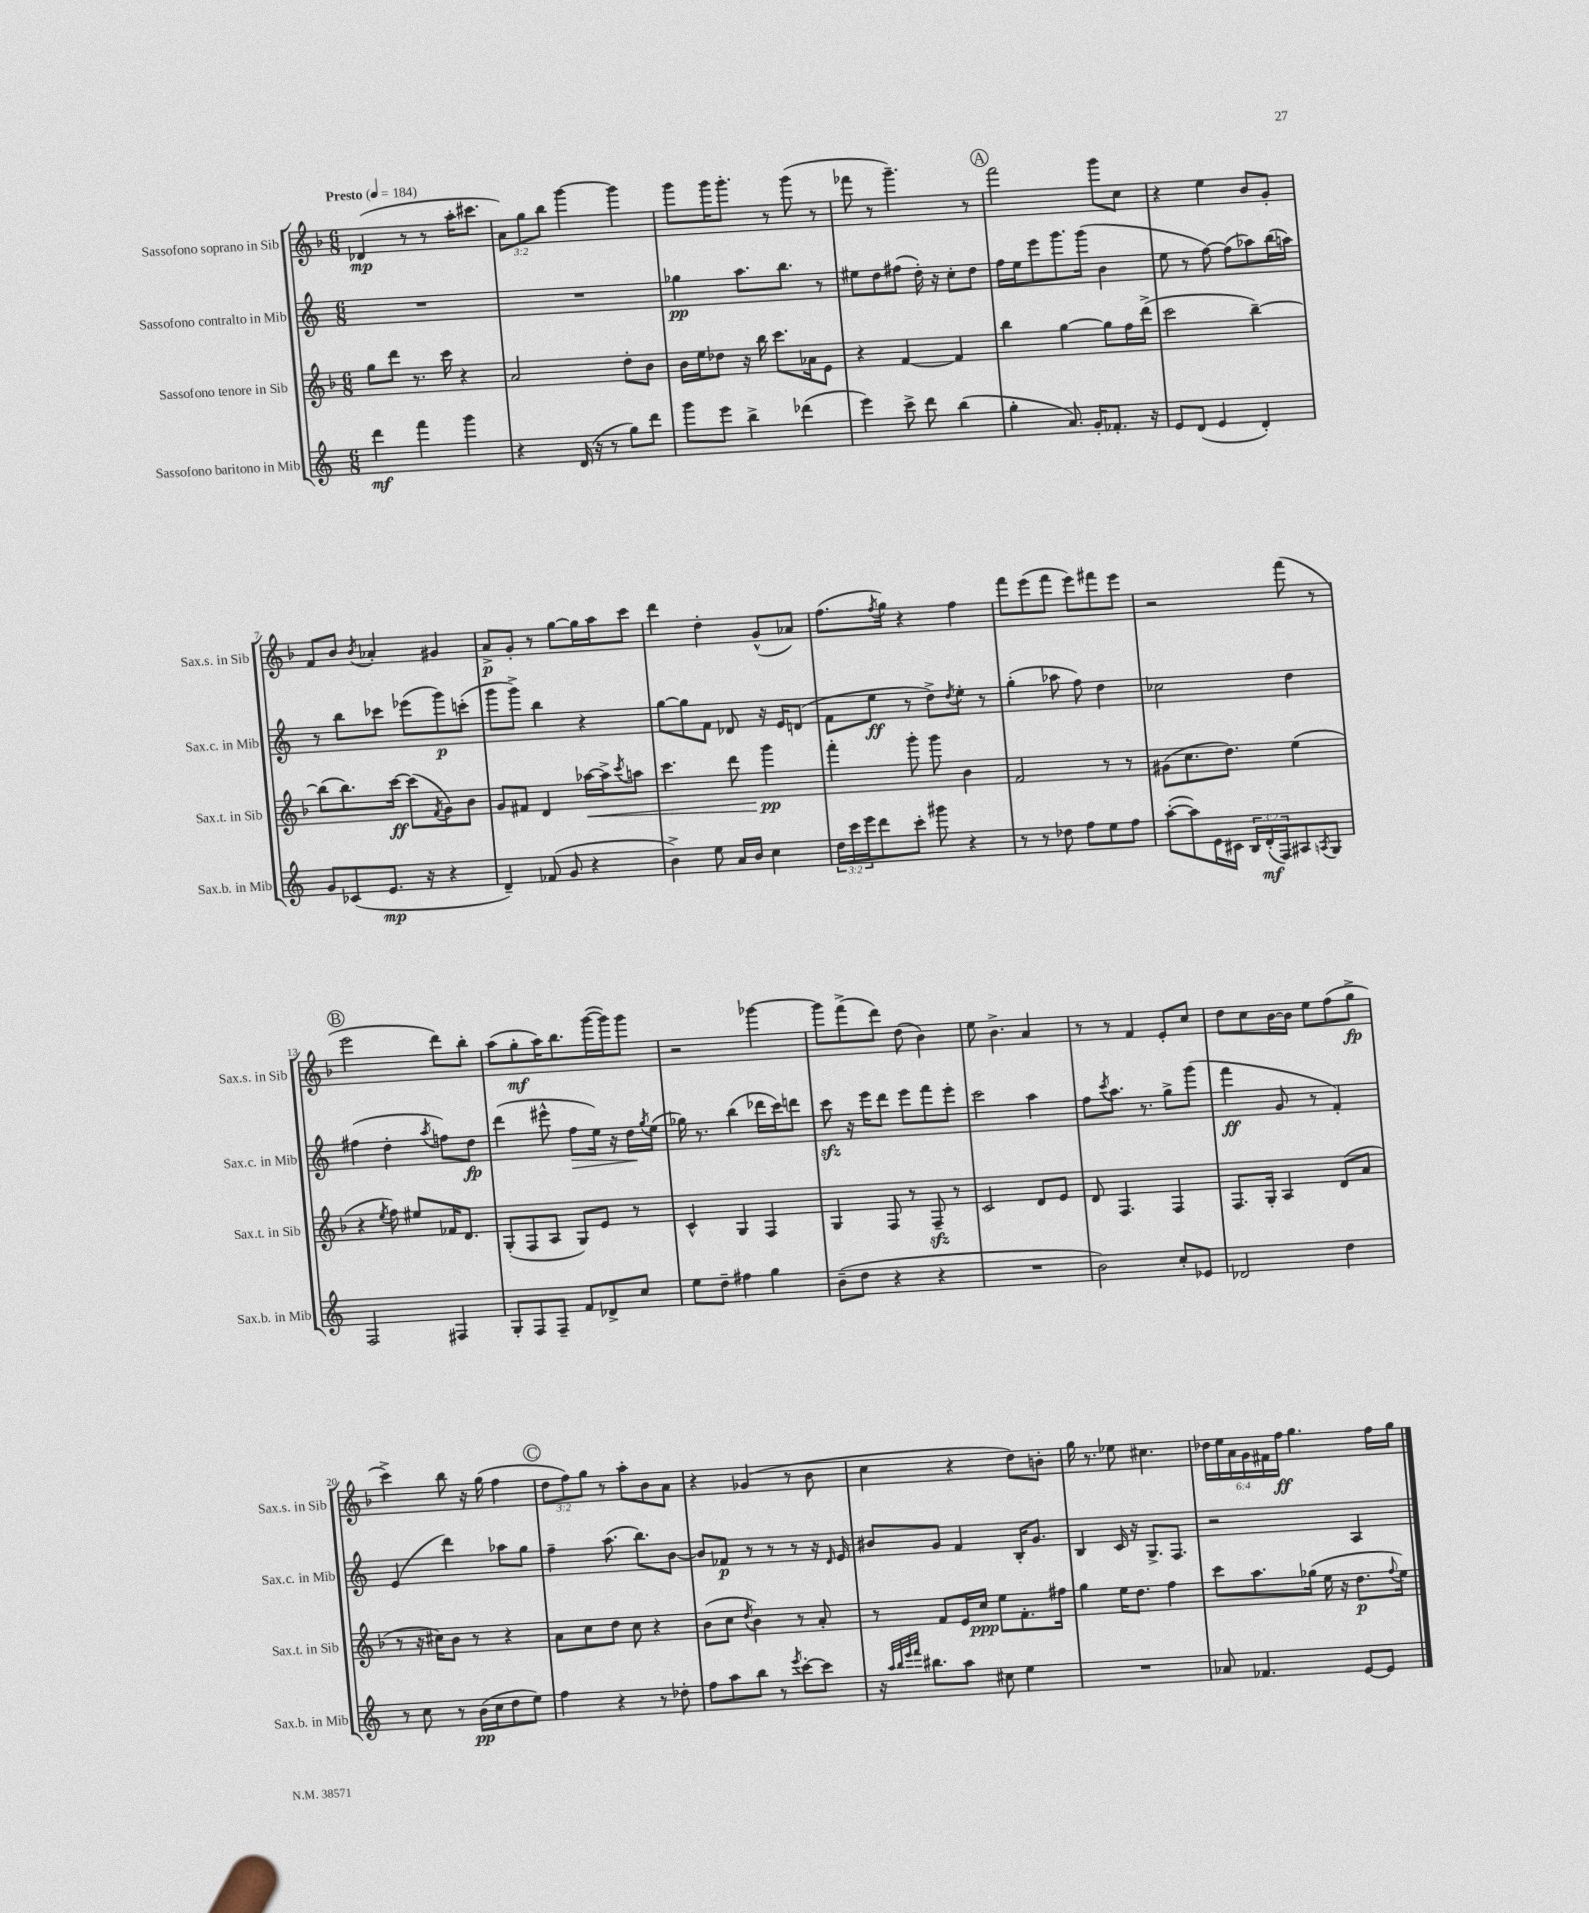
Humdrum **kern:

**kern	**kern	**kern	**kern
*staff4	*staff3	*staff2	*staff1
*clefG2	*clefG2	*clefG2	*clefG2
*k[]	*k[b-]	*k[]	*k[b-]
*M6/8	*M6/8	*M6/8	*M6/8
*MM184	*MM184	*MM184	*MM184
4ddd	8gg	2.r	(4d-
.	8ddd	.	.
4fff	8.r	.	8r
.	.	.	8r
.	16ccc	.	.
4ggg	4r	.	16aa'
.	.	.	8.ccc#
=	=	=	=
4r	2a	2.r	12a)
.	.	.	12gg
.	.	.	12bb-
(16d	.	.	[4ggg
16r	.	.	.
8r	.	.	.
8gg)	8dd'	.	4ggg]
8ddd	8b-	.	.
=	=	=	=
8ggg	16b-	4gg-	8ggg
.	16ee	.	.
8eee	8dd-	.	16ggg
.	.	.	8.ggg'
4bb^	16r	8.aa	.
.	16bb-	.	.
.	8.ccc	.	8r
.	.	8.bb	.
(4ddd-	.	.	(8ggg
.	16a-	.	.
.	8e	8r	8r
=	=	=	=
4eee)	4r	8ee#	8fff-
.	.	8dd	8r
8ccc^	[4f	(8ff#	4.ggg~)
8ddd	.	16dd')	.
.	.	16r	.
(4bb	4f]	8cc'	.
.	.	8dd	8r
=	=	=	=
4gg'	4bb-	16ff	2fff
.	.	16ee	.
.	.	8eee	.
8.a)	[4gg	8.ggg	.
16g'	.	(16ggg	.
8.f-'	8gg]	4b	8ggg
.	16ff	.	8cc
16r	(16ddd^	.	.
=	=	=	=
8e	2ccc	8ee	4r
(8d	.	8r	.
4e	.	[8ff)	4ee
.	.	(8ff]	.
4d')	[4bb-~)	8aa-)	8b-
.	.	(16bb	8g'
.	.	16aa)	.
=	=	=	=
8g	(8bb-]	8r	8f
(8c-	8.bb-)	8bb	8b-
.	.	.	8qb-
8.e	.	8ccc-	4a-'
.	[16ccc	.	.
.	(8ccc]	(8eee-	.
16r	.	.	.
.	8qf	.	.
4r	8g)	8ggg)	4g#
.	8b-	(8ccc'	.
=	=	=	=
4d~)	8g	8ggg	8a^
.	8f#	8ggg^)	8g'
(8f-	4d	4bb	8r
8g	.	.	[8gg
4r	[16aa-	4r	16gg]
.	16aa-^]	.	16aa
.	8qccc	.	.
.	8aa	.	8ccc
=	=	=	=
4b^)	4.ccc	[8gg	4ddd
.	.	8gg]	.
8ee	.	8f	4dd'
16a	8ddd	8d-	.
16b	.	.	.
4cc	4ggg	16r	(8g^^
.	.	16e	.
.	.	(8d	8a-)
=	=	=	=
24dd	4fff'	8f	(8.ff
24ccc	.	.	.
24eee	.	.	.
8ddd	.	8ee	.
.	.	.	8qff
.	.	.	16gg)
8ccc'	8ggg'	8r	4r
8ggg#	8ggg	8dd^)	.
.	.	8qdd	.
4r	4b-	8ee'	4ff
.	.	8r	.
=	=	=	=
8r	2f	(4gg'	8fff
8r	.	.	(8eee
8dd-	.	8aa-	8fff
8ff	.	8ff)	8eee)
8ee	8r	4dd	8fff#
8ff	8r	.	8eee
=	=	=	=
([8aa'	(8g#	2cc-	2r
8aa])	8.cc	.	.
16e	.	.	.
16c#	8.dd)	.	.
24B	.	.	.
(24d'	.	.	.
24F)	.	.	.
8A#	(4ee	4dd	(8fff
8qA	.	.	.
8G	.	.	8r
=	=	=	=
2F	4r	(4ff#	2eee
.	8qee	.	.
.	8ff)	4dd'	.
.	8ee#	.	.
.	.	8qaa	.
4F#	16f-	8ff)	8ddd)
.	8.d	.	.
.	.	8dd	8bb-'
=	=	=	=
8G'	(8G'	(4ddd	(8aa
8F	8F	.	8gg'
8F~	8A	8eee#^^	16aa)
.	.	.	8.bb-
8f	8G)	8ff	.
8d-^	8e	16ee)	([16ggg
.	.	16r	16ggg])
8cc	8r	16dd	8ggg
.	.	8qgg	.
.	.	(16ee	.
=	=	=	=
8ee	4c^^	16gg-)	2r
.	.	8.r	.
8dd~	.	.	.
4ff#	4G	(4bb	.
4gg	4F	16ddd-	[4ggg-
.	.	16ccc)	.
.	.	8ddd	.
=	=	=	=
(8b~	4G	8ccc	8ggg-]
8dd	.	16r	(8fff^
.	.	16eee	.
4r	8F	8ddd	8ddd)
.	8r	8eee	(8dd
4r	8F~	8fff	4b-)
.	8r	8eee'	.
=	=	=	=
2.r	2c	2ccc	8ee
.	.	.	4.b-^
.	8d	4aa	4a
.	8e	.	.
=	=	=	=
2b)	8d	8ff	8r
.	.	8qccc	.
.	4.F	8.aa	8r
.	.	.	4f
.	.	8.r	.
8cc'	4F	8gg^	8e'
8e-	.	(8ggg	8cc
=	=	=	=
2d-	8.F	4fff	8dd
.	.	.	8cc
.	16G'	.	.
.	4A	8g	[16b-
.	.	.	16b-]
.	.	8r	8ee
4dd	(8d	4f')	(8ff
.	8a	.	8gg^
=	=	=	=
8r	8r	(4e	4ccc^)
8cc	16r	.	.
.	16cc#)	.	.
8r	8b-	4ddd)	8bb-
(16b	8r	.	16r
16cc	.	.	(16gg
8dd	4r	8aa-	4ff
8ee)	.	8gg	.
=	=	=	=
4ff	8a	4ff~	12dd
.	.	.	12ff)
.	8cc	.	.
.	.	.	12gg
4r	8dd	(8.aa	8r
.	8cc	.	8aa'
.	.	8.bb)	.
8r	4r	.	8b-
8dd-'	.	[8b	8a
=	=	=	=
8ff	(8b-	8b]	4r
8aa	8cc	8f-	.
.	8qdd	.	.
8bb	4b-)	8r	(4g-
8r	.	8r	.
8qeee	.	.	.
[8ccc'	8r	8r	8r
8ccc]	8a'	16r	8b-
.	.	16qqd	.
.	.	16e	.
=	=	=	=
16r	8r	8b#	4cc
32qqaa	.	.	.
32qqbb	.	.	.
32qqeee	.	.	.
32qqfff	.	.	.
8.bb#	.	.	.
.	8f	8g	.
8aa	16e	4f	4r
.	16cc	.	.
8cc#	8ee	.	.
4ee	8.f'	16B'	8dd)
.	.	8.g	.
.	.	.	8b'
.	16ff#	.	.
=	=	=	=
2.r	4gg	4B	16gg
.	.	.	8.r
.	16ee	16c	8ee-
.	8.dd	16r	.
.	.	8.G^	4.cc#
.	4ff	.	.
.	.	8.F	.
=	=	=	=
8a-	8ccc	2r	24dd-
.	.	.	24ee
.	.	.	24a
4.f-	8.aa	.	24g
.	.	.	24f#
.	.	.	24ff
.	.	.	4.gg
.	(16gg-	.	.
.	16ee	.	.
.	16r	.	.
[8e	8.dd	4A	.
8e]	.	.	16ff
.	8qqff	.	.
.	16ee)	.	16gg
==	==	==	==
*-	*-	*-	*-
